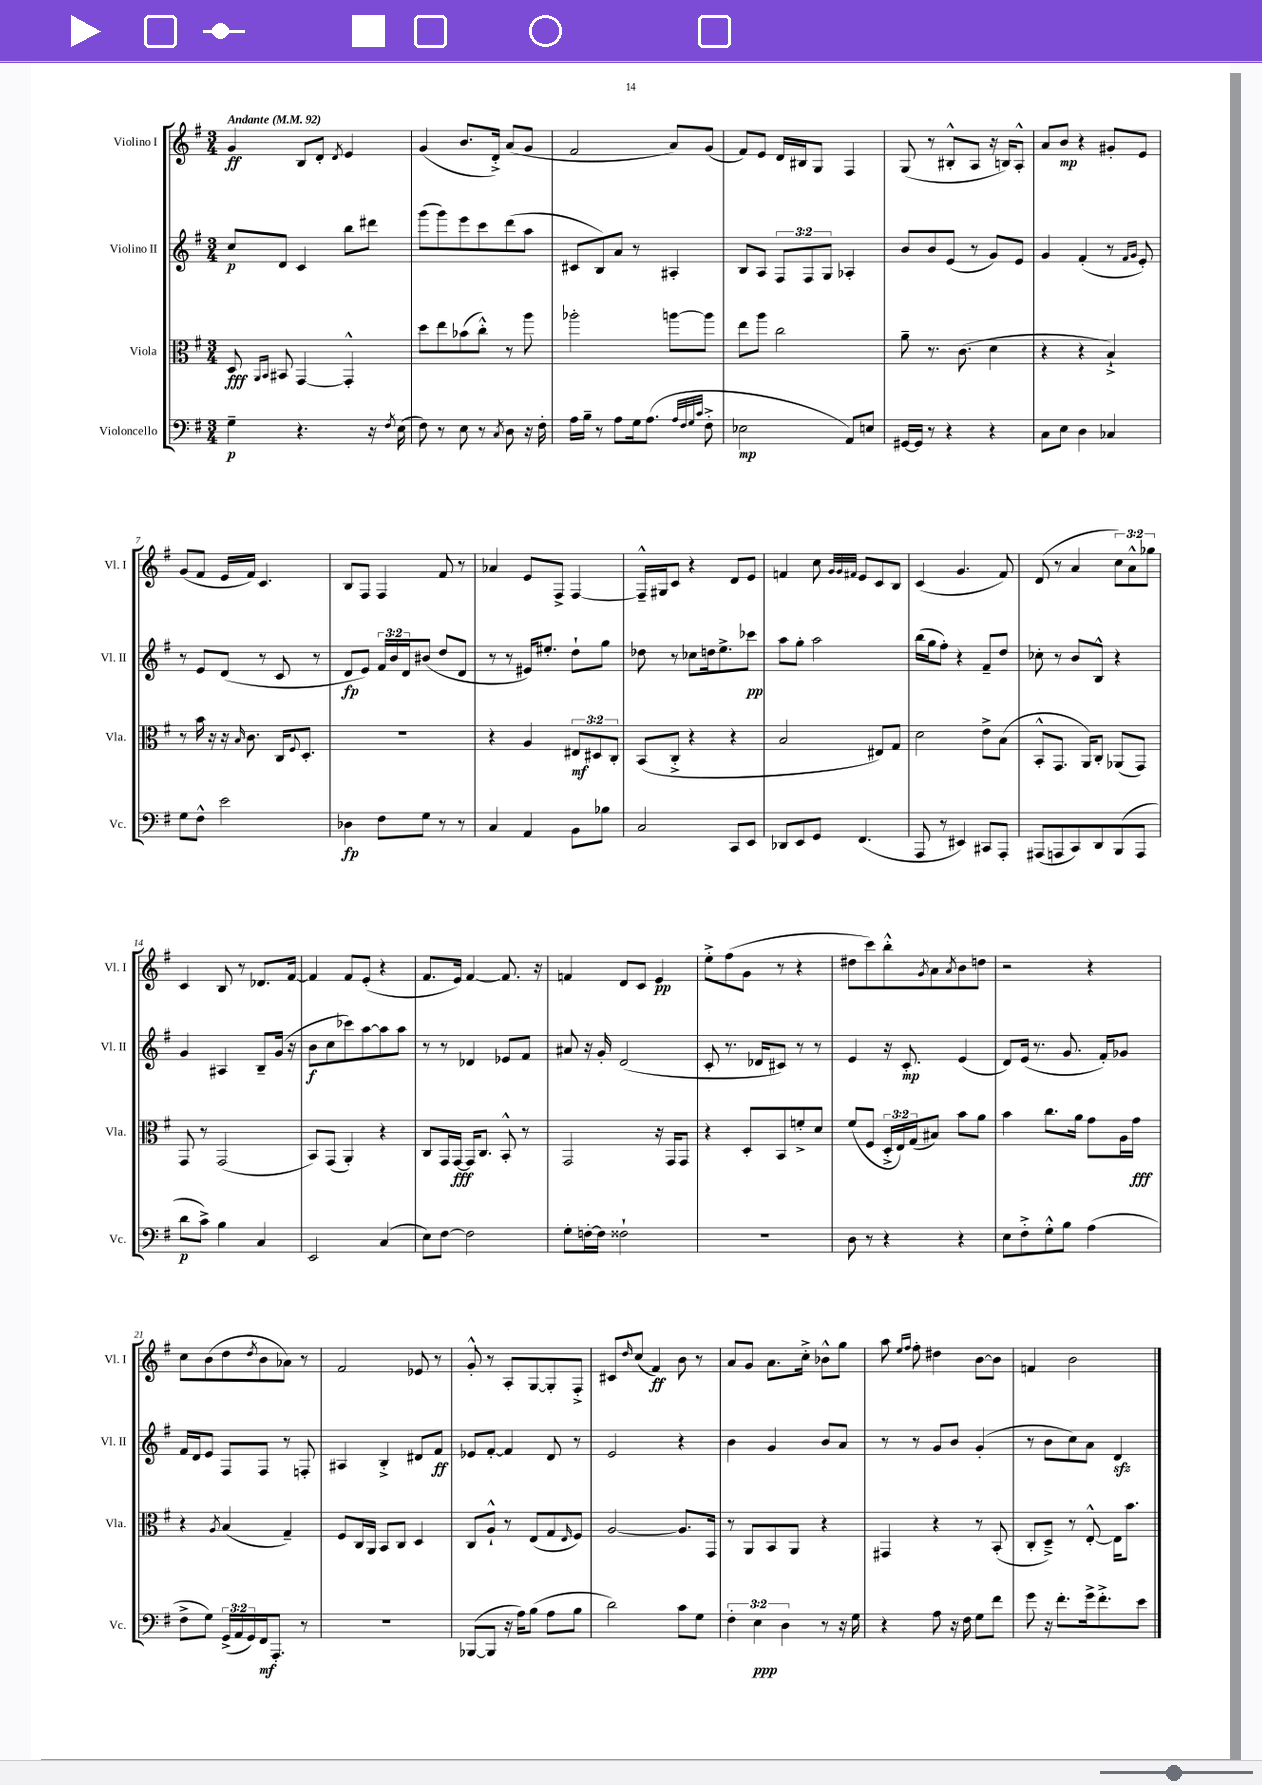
<<
\new StaffGroup <<
\new Staff = "s0" \with { instrumentName = "Violino I" shortInstrumentName = "Vl. I" } {
    \clef treble \key g \major \numericTimeSignature \time 3/4 \override Staff.TupletNumber.text = #tuplet-number::calc-fraction-text \tempo "Andante" 4 = 92
    g'4\ff b8 d'8-. \acciaccatura { d'8 } e'4 |
    g'4( b'8. d'16-.->) a'8( g'8 |
    fis'2 a'8) g'8( |
    fis'8) e'8 d'16 bis16 g8 fis4 |
    g8( r8 bis8-.-^ a8 r16 b16) a8-.-^ |
    a'8 b'8\mp r4 gis'8-. e'8 |
    g'8( fis'8 e'16 fis'16) c'4. |
    b8 fis8 fis4 fis'8 r8 |
    aes'4 e'8 fis8-> fis4~ |
    fis16---^ gis16 c'8 r4 d'8 e'8 |
    f'4 c''8 \grace { g'32 g'32 fis'32 } e'8 c'8 b8 |
    c'4( g'4. fis'8) |
    d'8( r8 a'4 \tuplet 3/2 { c''8) a'8-^ ges''8 } |
    c'4 b8 r8 des'8. fis'16~ |
    fis'4 fis'8 e'8-.( r4 |
    fis'8. e'16) fis'4~ fis'8. r16 |
    f'4 d'8 c'8 e'4\pp |
    e''8-.-> fis''8( g'8 r8 r4 |
    dis''8 c'''8) b''8-.-^ \acciaccatura { g'8 } a'8 \acciaccatura { a'8 } b'8 d''8 |
    r2 r4 |
    c''8 b'8( d''8 \acciaccatura { d''8 } b'8 aes'8) r8 |
    fis'2 ees'8 r8 |
    g'8-.-^ r8 a8-. g8~ g8-. fis8-.-> |
    cis'8 \grace { d''16 } c''8( fis'4\ff) b'8 r8 |
    a'8 g'8 a'8. c''16-.-> bes'8-^ g''8 |
    a''8 \grace { e''16 fis''16 } fis''8-. dis''4 b'8~ b'8 |
    f'4 b'2 \bar "|." |
}
\new Staff = "s1" \with { instrumentName = "Violino II" shortInstrumentName = "Vl. II" } {
    \clef treble \key g \major \numericTimeSignature \time 3/4 \override Staff.TupletNumber.text = #tuplet-number::calc-fraction-text
    c''8\p d'8 c'4 b''8 dis'''8 |
    g'''8( g'''8) e'''8 c'''8 d'''8( a''8 |
    cis'8 b8) a'8 r8 ais4-. |
    b8 a8 \tuplet 3/2 { fis8 fis8 g8 } aes4-. |
    b'8 b'8 e'8( r8 g'8) e'8 |
    g'4 fis'4-.( r8 \grace { fis'16 g'16 } e'8-.) |
    r8 e'8 d'8( r8 c'8 r8 |
    d'8\fp e'8) \tuplet 3/2 { fis'16 b'16 d'16 } bis'8( d''8 d'8 |
    r8 r8 eis'16) eis''8.-. d''8-! g''8 |
    des''8 r8 ces''8 d''16 e''8.-> ces'''8\pp |
    a''8 g''8-. a''2 |
    b''16( g''16 fis''8-.) r4 fis'8-- d''8 |
    ces''8-. r8 b'8 b8-^ r4 |
    g'4 ais4 b8-- g'16( r16 |
    b'8\f c''8 ces'''8) a''8~ a''8 a''8 |
    r8 r8 des'4 ees'8 fis'8 |
    ais'8 r16 g'16-. d'2( |
    c'8-. r8. des'16 cis'8) r8 r8 |
    e'4 r16 c'8.-.\mp e'4( |
    d'8) e'16( r8. g'8. fis'16-.) ges'8 |
    fis'16 d'16 e'8 fis8 fis8 r8 f8-. |
    ais4 b4-.-> dis'8 fis'8\ff |
    ees'8 fis'8~-. fis'4 d'8 r8 |
    e'2 r4 |
    b'4 g'4 b'8 a'8 |
    r8 r8 g'8 b'8 g'4-.( |
    r8 b'8 c''8) a'8 d'4\sfz \bar "|." |
}
\new Staff = "s2" \with { instrumentName = "Viola" shortInstrumentName = "Vla." } {
    \clef alto \key g \major \numericTimeSignature \time 3/4 \override Staff.TupletNumber.text = #tuplet-number::calc-fraction-text
    d8\fff \grace { a,16 b,16 } bis,8 g,4~ g,4-.-^ |
    d''8 e''8 bes'8( c''8-.-^) r8 a''8 |
    aes''2-. a''8~ a''8 |
    e''8 a''8 c''2 |
    a'8-- r8. c'8.( d'4 |
    r4 r4 b4-!->) |
    r8 b'16 r16 r16 \grace { b16 } c'8. c16 \appoggiatura { fis8 } d8.-. |
    R2. |
    r4 a4 \tuplet 3/2 { eis8\mf dis8 c8-. } |
    b,8( c8-.-> r4 r4 |
    b2 eis8) g8 |
    d'2 e'8-> b8( |
    b,8-.-^ g,8. a,16) c8-. aes,8( g,8) |
    g,8 r8 g,2( |
    b,8) g,8( a,4-.) r4 |
    c8 g,16 g,16~\fff g,16 c8. b,8-.-^ r8 |
    g,2 r16 g,16 g,8 |
    r4 d8-. b,8 f'8-.-> d'8 |
    fis'8( fis8 \tuplet 3/2 { d16-.-> e16) g16( } bis8) b'8 a'8 |
    b'4 c''8. a'16 g'8 a16 g'16\fff |
    r4 \acciaccatura { a8 } b4( g4--) |
    fis8 c16 a,16 b,8 c8 d4 |
    c8 a8-!-^ r8 e8( g8 \grace { e16 } fis8) |
    a2~ a8. g,16 |
    r8 a,8 b,8 a,8 r4 |
    gis,4 r4 r8 b,8-.( |
    c8-. d8--->) r8 e8~-.-^ e16 b'8. \bar "|." |
}
\new Staff = "s3" \with { instrumentName = "Violoncello" shortInstrumentName = "Vc." } {
    \clef bass \key g \major \numericTimeSignature \time 3/4 \override Staff.TupletNumber.text = #tuplet-number::calc-fraction-text
    g4--\p r4. r16 \acciaccatura { fis8 } e16( |
    fis8) r8 e8 r8 \acciaccatura { c8 } d8 r16 fis16-. |
    a16 b16-- r8 a8 g16 a8.( \grace { a32 fis32 g32 c'32 } fis8-.-> |
    ees2\mp a,8) e8 |
    gis,16~ gis,16 r8 r4 r4 |
    c8 e8 d4 ces4 |
    g8 fis8-^ e'2 |
    des4\fp fis8 g8 r8 r8 |
    c4 a,4 b,8 bes8 |
    c2 c,8 e,8 |
    des,8 e,8 g,8 fis,4.( |
    a,,8 r8 eis,4) cis,8 a,,8-. |
    ais,,8( a,,8 c,8) d,8 b,,8( a,,8 |
    d'8\p c'8->) b4 c4 |
    e,2 c4( |
    e8) fis8~ fis2 |
    g8-. f16~-. f16 fisis2-! |
    R2. |
    d8 r8 r4 r4 |
    e8 fis8-.-> g8-.-^ b8 a4( |
    fis8-> g8) \tuplet 3/2 { g,16->( a,16 g,16) } fis,16\mf a,,8.-. r8 |
    R2. |
    bes,,8~( bes,,8 r16 a16) b8( a8 b8 |
    d'2) c'8 g8 |
    \tuplet 3/2 { fis4-. e4\ppp d4 } r8 r16 g16 |
    r4 a8 r16 fis16 g8 fis'8 |
    g'8 r16 fis'8.-. g'16-> fis'8.-.-> e'8 \bar "|." |
}
>>
>>
